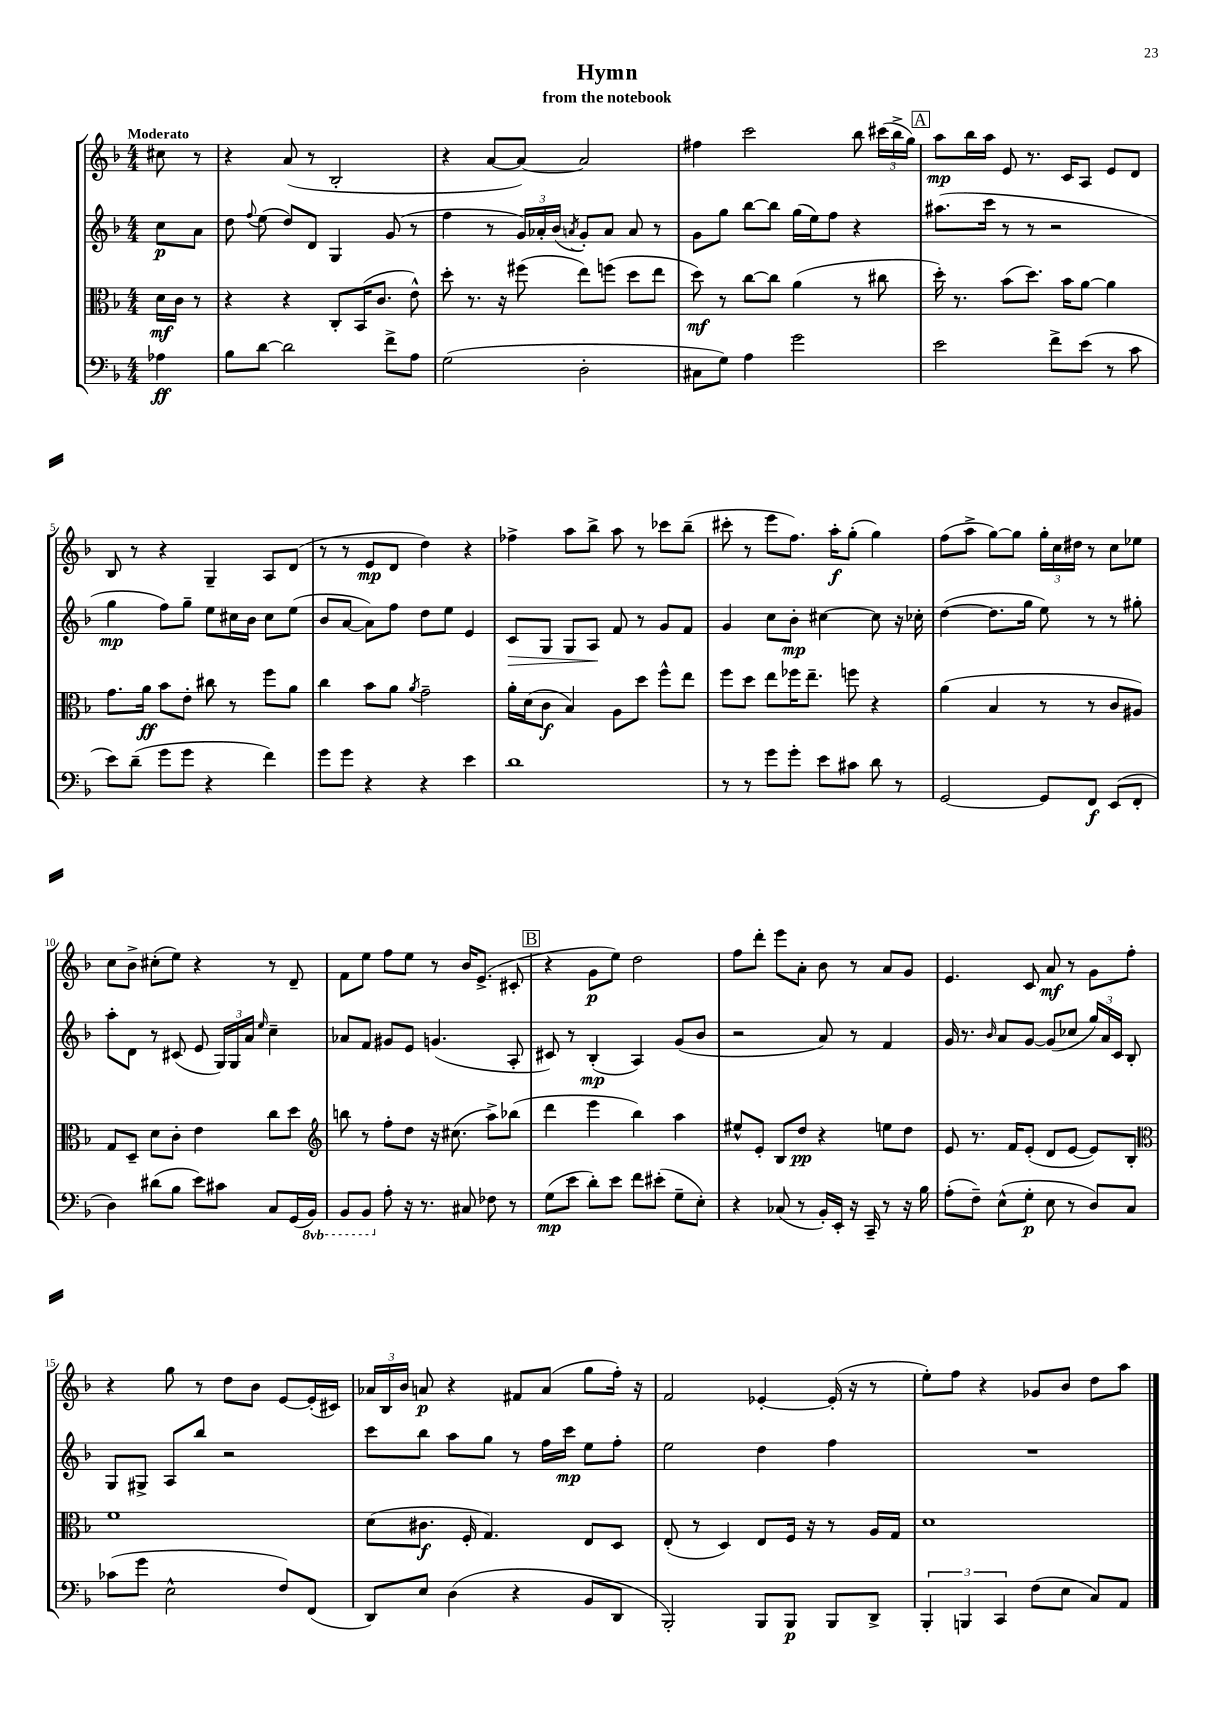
\header { title = "Hymn" subtitle = "from the notebook" }
<<
\new StaffGroup <<
\new Staff = "s0" {
    \clef treble \key f \major \numericTimeSignature \time 4/4 \partial 4 \tempo "Moderato"
    \autoBeamOff cis''8 r8 |
    r4 a'8( r8 bes2-. |
    r4 a'8[~ a'8]~) a'2 |
    fis''4 c'''2 bes''8 \tuplet 3/2 { cis'''16[( bes''16-> g''16]) } |
    \mark \markup { \box "A" } a''8[\mp bes''16 a''16] e'8 r8. c'16[ a8] e'8[ d'8] |
    bes8 r8 r4 g4-- a8[ d'8]( |
    r8 r8 e'8[\mp d'8] d''4) r4 |
    fes''4-> a''8[ bes''8]-> a''8 r8 ces'''8[ bes''8]--( |
    cis'''8-. r8 e'''8[ f''8.]) a''16[-.\f g''8]-.( g''4) |
    f''8[( a''8]-> g''8[~) g''8] \tuplet 3/2 { g''16[-. c''16 dis''16] } r8 c''8[ ees''8] |
    c''8[ bes'8]-> cis''8[-.( e''8]) r4 r8 d'8-- |
    f'8[ e''8] f''8[ e''8] r8 bes'16[ e'8.]->( cis'8-. |
    \mark \markup { \box "B" } r4 g'8[\p e''8]) d''2 |
    f''8[ d'''8]-. e'''8[ a'8]-. bes'8 r8 a'8[ g'8] |
    e'4. c'8 a'8\mf r8 g'8[ f''8]-. |
    r4 g''8 r8 d''8[ bes'8] e'8[~ e'16-.( cis'16]) |
    \tuplet 3/2 { aes'16[ bes16 bes'16] } a'8\p r4 fis'8[ a'8]( g''8[ f''16]-.) r16 |
    f'2 ees'4~-. ees'16-.( r16 r8 |
    e''8[-.) f''8] r4 ges'8[ bes'8] d''8[ a''8] \bar "|." |
}
\new Staff = "s1" {
    \clef treble \key f \major \numericTimeSignature \time 4/4 \partial 4
    \autoBeamOff c''8[\p a'8] |
    d''8 \appoggiatura { f''8 } e''8( d''8[) d'8] g4 g'8( r8 |
    f''4 r8 \tuplet 3/2 { g'16[) aes'16-. bes'16]( } \acciaccatura { a'8 } g'8[-.) a'8] a'8 r8 |
    g'8[ g''8] bes''8[~ bes''8] g''16[( e''16) f''8] r4 |
    \mark \markup { \box "A" } ais''8.[( c'''16] r8 r8 r2 |
    g''4\mp f''8[) g''8]-- e''8[ cis''16 bes'16] cis''8[ e''8]( |
    bes'8[ a'8]~ a'8[) f''8] d''8[ e''8] e'4 |
    c'8[\> g8] g8[ a8]\! f'8 r8 g'8[ f'8] |
    g'4 c''8[ bes'8]-.\mp cis''4~ cis''8 r16 ces''16-. |
    d''4~( d''8.[ g''16] e''8) r8 r8 gis''8-. |
    a''8[-. d'8] r8 cis'8( e'8 \tuplet 3/2 { g16[) g16 a'16] } \grace { e''16 } c''4-- |
    aes'8[ f'8] gis'8[ e'8] g'4.( a8-. |
    \mark \markup { \box "B" } cis'8) r8 bes4-.\mp( a4) g'8[( bes'8] |
    r2 a'8) r8 f'4 |
    g'16 r8. \grace { bes'16 } a'8[ g'8]~ g'8[( ces''8] \tuplet 3/2 { g''16[) a'16 c'16] } bes8-. |
    g8[ gis8]-> a8[ bes''8] r2 |
    c'''8[ bes''8] a''8[ g''8] r8 f''16[ c'''16]\mp e''8[ f''8]-. |
    e''2 d''4 f''4 |
    R1 \bar "|." |
}
\new Staff = "s2" {
    \clef alto \key f \major \numericTimeSignature \time 4/4 \partial 4
    \autoBeamOff d'16[\mf c'16] r8 |
    r4 r4 c8[-. bes,16( c'8.] e'8-^) |
    d''8-. r8. r16 fis''8( e''8[) f''8]( d''8[ e''8] |
    d''8\mf) r8 c''8[~ c''8] a'4( r8 cis''8 |
    \mark \markup { \box "A" } d''16-.) r8. bes'8[( d''8.]) bes'16[ a'8]~ a'4 |
    g'8.[ a'16]\ff bes'8[ e'8]-. cis''8 r8 f''8[ a'8] |
    c''4 bes'8[ a'8] \acciaccatura { a'8 } g'2-- |
    a'16[-. d'16( c'8]\f bes4) a8[ d''8] f''8[-^ e''8] |
    f''8[ d''8] e''8[ fes''16 e''8.]-- f''8 r4 |
    a'4( bes4 r8 r8 c'8[ ais8]) |
    g8[ d8]-- d'8[ c'8]-. e'4 c''8[ d''8] |
    \clef treble b''8 r8 f''8[-. d''8] r16 cis''8.( a''8[->) bes''8]( |
    \mark \markup { \box "B" } d'''4 e'''4 bes''4) a''4 |
    eis''8[-^ e'8]-. bes8[ d''8]\pp r4 e''8[ d''8] |
    e'8 r8. f'16[ e'8]-.( d'8[ e'8]~ e'8[) bes8]-. |
    \clef alto f'1 |
    d'8[( cis'8.]\f f16-. g4.) e8[ d8] |
    e8-.( r8 d4) e8[ f16] r16 r8 a16[ g16] |
    d'1 \bar "|." |
}
\new Staff = "s3" {
    \clef bass \key f \major \numericTimeSignature \time 4/4 \set Staff.ottavationMarkups = #ottavation-simple-ordinals \partial 4
    \autoBeamOff aes4\ff |
    bes8[ d'8]~ d'2 f'8[-> a8] |
    g2( d2-. |
    cis8[ g8]) a4 g'2 |
    \mark \markup { \box "A" } e'2 f'8[-> e'8]( r8 c'8 |
    e'8[) d'8]--( g'8[ g'8] r4 f'4) |
    g'8[ g'8] r4 r4 e'4 |
    d'1 |
    r8 r8 g'8[ g'8]-. e'8[ cis'8] d'8 r8 |
    g,2~ g,8[ f,8]\f e,8[( f,8]-. |
    d4) dis'8[( bes8] e'8[) cis'8] c8[ g,16( \ottava #-1 bes,,16]) |
    bes,,8[ bes,,8] \ottava #0 a8-. r16 r8. cis8 fes8 r8 |
    \mark \markup { \box "B" } g8[\mp( e'8] d'8[-.) e'8] f'8[ eis'8]-.( g8[-- e8]-.) |
    r4 ces8( r8 bes,16[-.) e,16]-. r16 c,16-- r8 r16 bes16 |
    a8[-.( f8]--) e8[-^( g8]-.\p e8 r8 d8[) c8] |
    ces'8[( g'8] e2-^ f8[) f,8]( |
    d,8[) e8] d4( r4 bes,8[ d,8] |
    bes,,2-.) bes,,8[ bes,,8]\p bes,,8[ d,8]-> |
    \tuplet 3/2 { bes,,4-. b,,4 c,4 } f8[( e8] c8[) a,8] \bar "|." |
}
>>
>>
